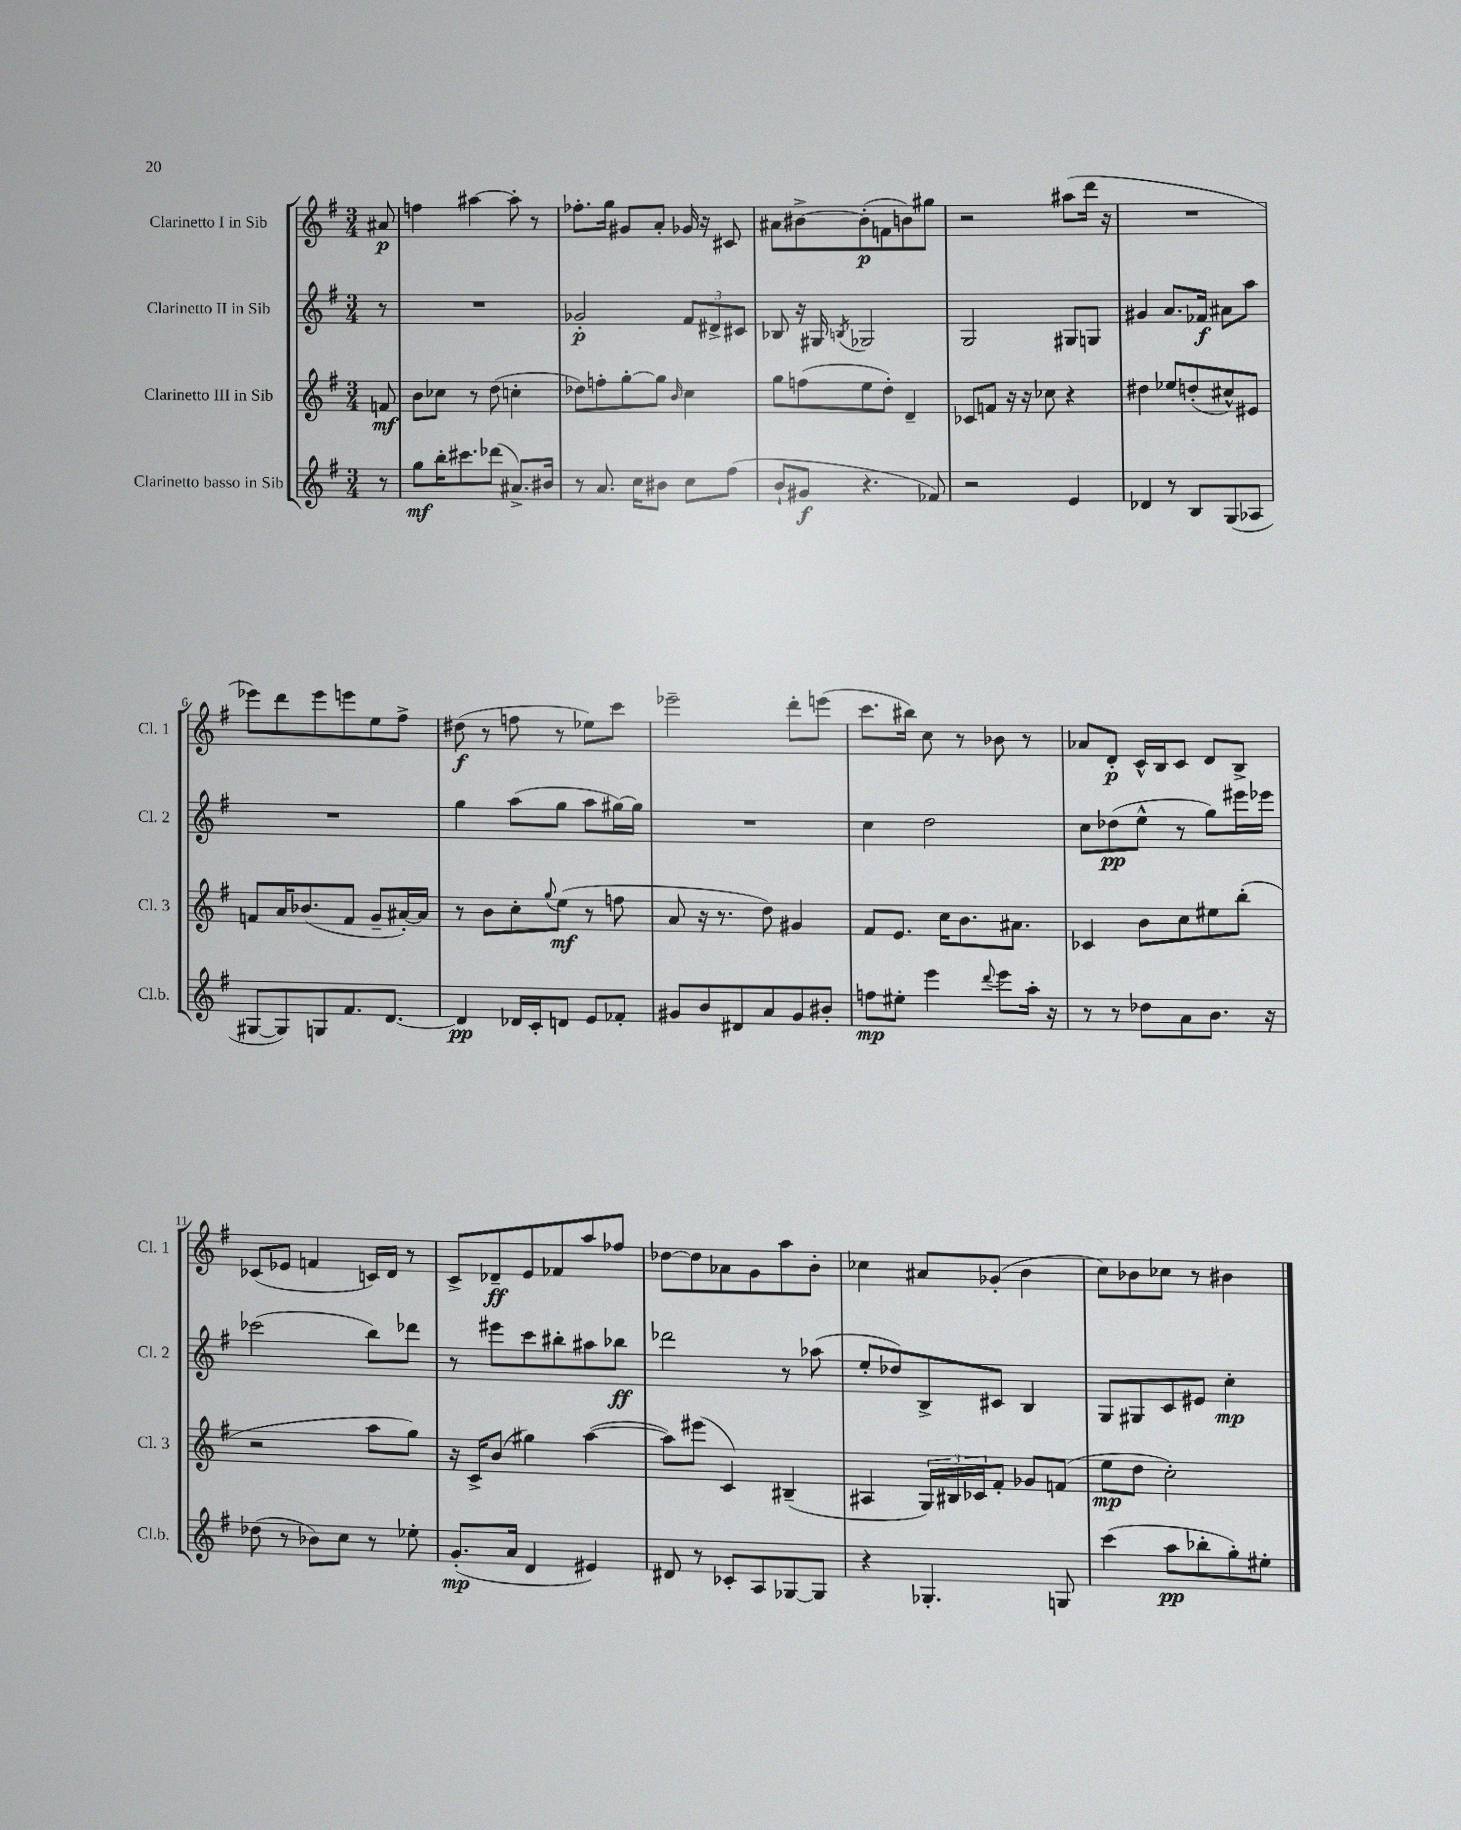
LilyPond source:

<<
\new StaffGroup <<
\new Staff = "s0" \with { instrumentName = "Clarinetto I in Sib" shortInstrumentName = "Cl. 1" } {
    \clef treble \key g \major \numericTimeSignature \time 3/4 \partial 8
    ais'8\p |
    f''4 ais''4~ ais''8-. r8 |
    fes''8.-. g''16 gis'8 a'8-. ges'16 r16 cis'8 |
    ais'8 bis'8~-> bis'8-.\p( f'8 b'8) gis''8 |
    r2 ais''8( d'''16 r16 |
    R2. |
    ees'''8) d'''8 ees'''8 e'''8 e''8 fis''8-> |
    dis''8\f( r8 f''8 r8 ees''8) c'''8 |
    ees'''2-- d'''8-. e'''8( |
    c'''8. bis''16) c''8 r8 bes'8 r8 |
    aes'8 d'8-.\p c'16-^ b16 c'8 d'8 b8-> |
    ces'8( ees'8 f'4 c'16) d'16 r8 |
    c'8-> des'8--\ff e'8 fes'8 a''8 fes''8 |
    des''8~ des''8 aes'8 g'8 a''8 b'8-. |
    ces''4 ais'8 ges'8-.( b'4 |
    c''8) bes'8 ces''8 r8 bis'4 \bar "|." |
}
\new Staff = "s1" \with { instrumentName = "Clarinetto II in Sib" shortInstrumentName = "Cl. 2" } {
    \clef treble \key g \major \numericTimeSignature \time 3/4 \partial 8
    r8 |
    R2. |
    ges'2-.\p \tuplet 3/2 { fis'8 dis'8-> cis'8 } |
    bes8 r16 gis16 \acciaccatura { b8 } ges2 |
    g2 gis8 g8 |
    gis'4 a'8. fes'16\f ais'8 a''8 |
    R2. |
    g''4 a''8( g''8 a''8 gis''16~) gis''16 |
    R2. |
    c''4 d''2 |
    c''8 des''8\pp( e''8-^ r8 g''8) eis'''16 ees'''16 |
    ces'''2( b''8) des'''8 |
    r8 eis'''8 c'''8 bis''8-. ais''8 bes''8\ff |
    des'''2 r8 aes''8( |
    e''8-. des''8) b8-> cis'8 b4 |
    g8 gis8 c'8 eis'8 c''4-.\mp \bar "|." |
}
\new Staff = "s2" \with { instrumentName = "Clarinetto III in Sib" shortInstrumentName = "Cl. 3" } {
    \clef treble \key g \major \numericTimeSignature \time 3/4 \partial 8
    f'8\mf |
    b'8 ces''8 r8 d''8( c''4-. |
    des''8) f''8-. g''8~-. g''8 \grace { b'16 } c''4 |
    g''8 f''8( e''8 d''8-.) d'4-- |
    ces'8 f'8 r16 r16 ces''8 r4 |
    dis''4 ees''8 d''8-.( cis''8-^) eis'8 |
    f'8 a'16 bes'8.( f'8 g'8-- ais'16~-.) ais'16 |
    r8 b'8 c''8-. \appoggiatura { g''8 } e''8\mf( r8 f''8 |
    a'8 r16 r8. d''8) gis'4 |
    fis'8 e'8. c''16 b'8. ais'8. |
    ces'4 b'8 c''8 eis''8 b''8-.( |
    r2 a''8 g''8) |
    r16 c'16-> b'8( gis''4) a''4~( |
    a''8) eis'''8( c'4) bis4--( |
    ais4 \tuplet 3/2 { g16) bis16 ces'16 } fis'8-. ges'8 f'8( |
    e''8\mp d''8 c''2-.) \bar "|." |
}
\new Staff = "s3" \with { instrumentName = "Clarinetto basso in Sib" shortInstrumentName = "Cl.b." } {
    \clef treble \key g \major \numericTimeSignature \time 3/4 \partial 8
    r8 |
    g''8\mf b''16-. cis'''8. des'''8( ais'8.->) bis'16 |
    r8 a'8. c''16 bis'8 c''8 fis''8( |
    b'8-! gis'8\f r4. fes'8) |
    r2 e'4 |
    des'4 r8 b8 g8( aes8 |
    gis8~ gis8) g8 fis'8. d'8.~ |
    d'4\pp des'16 c'16-. d'8 e'8 fes'8-. |
    gis'8 b'8 dis'8 a'8 gis'8 bis'8-. |
    f''8\mp eis''8-. e'''4 \appoggiatura { d'''8 } e'''8 a''16-. r16 |
    r8 r8 des''8 a'8 b'8. r16 |
    des''8( r8 bes'8) c''8 r8 ees''8-. |
    g'8.-.\mp( a'16 d'4 eis'4) |
    dis'8 r8 ces'8-. a8 ges8~ ges8 |
    r4 ges4.-. g8 |
    c'''4( a''8\pp bes''8-. g''8-.) eis''8-. \bar "|." |
}
>>
>>
